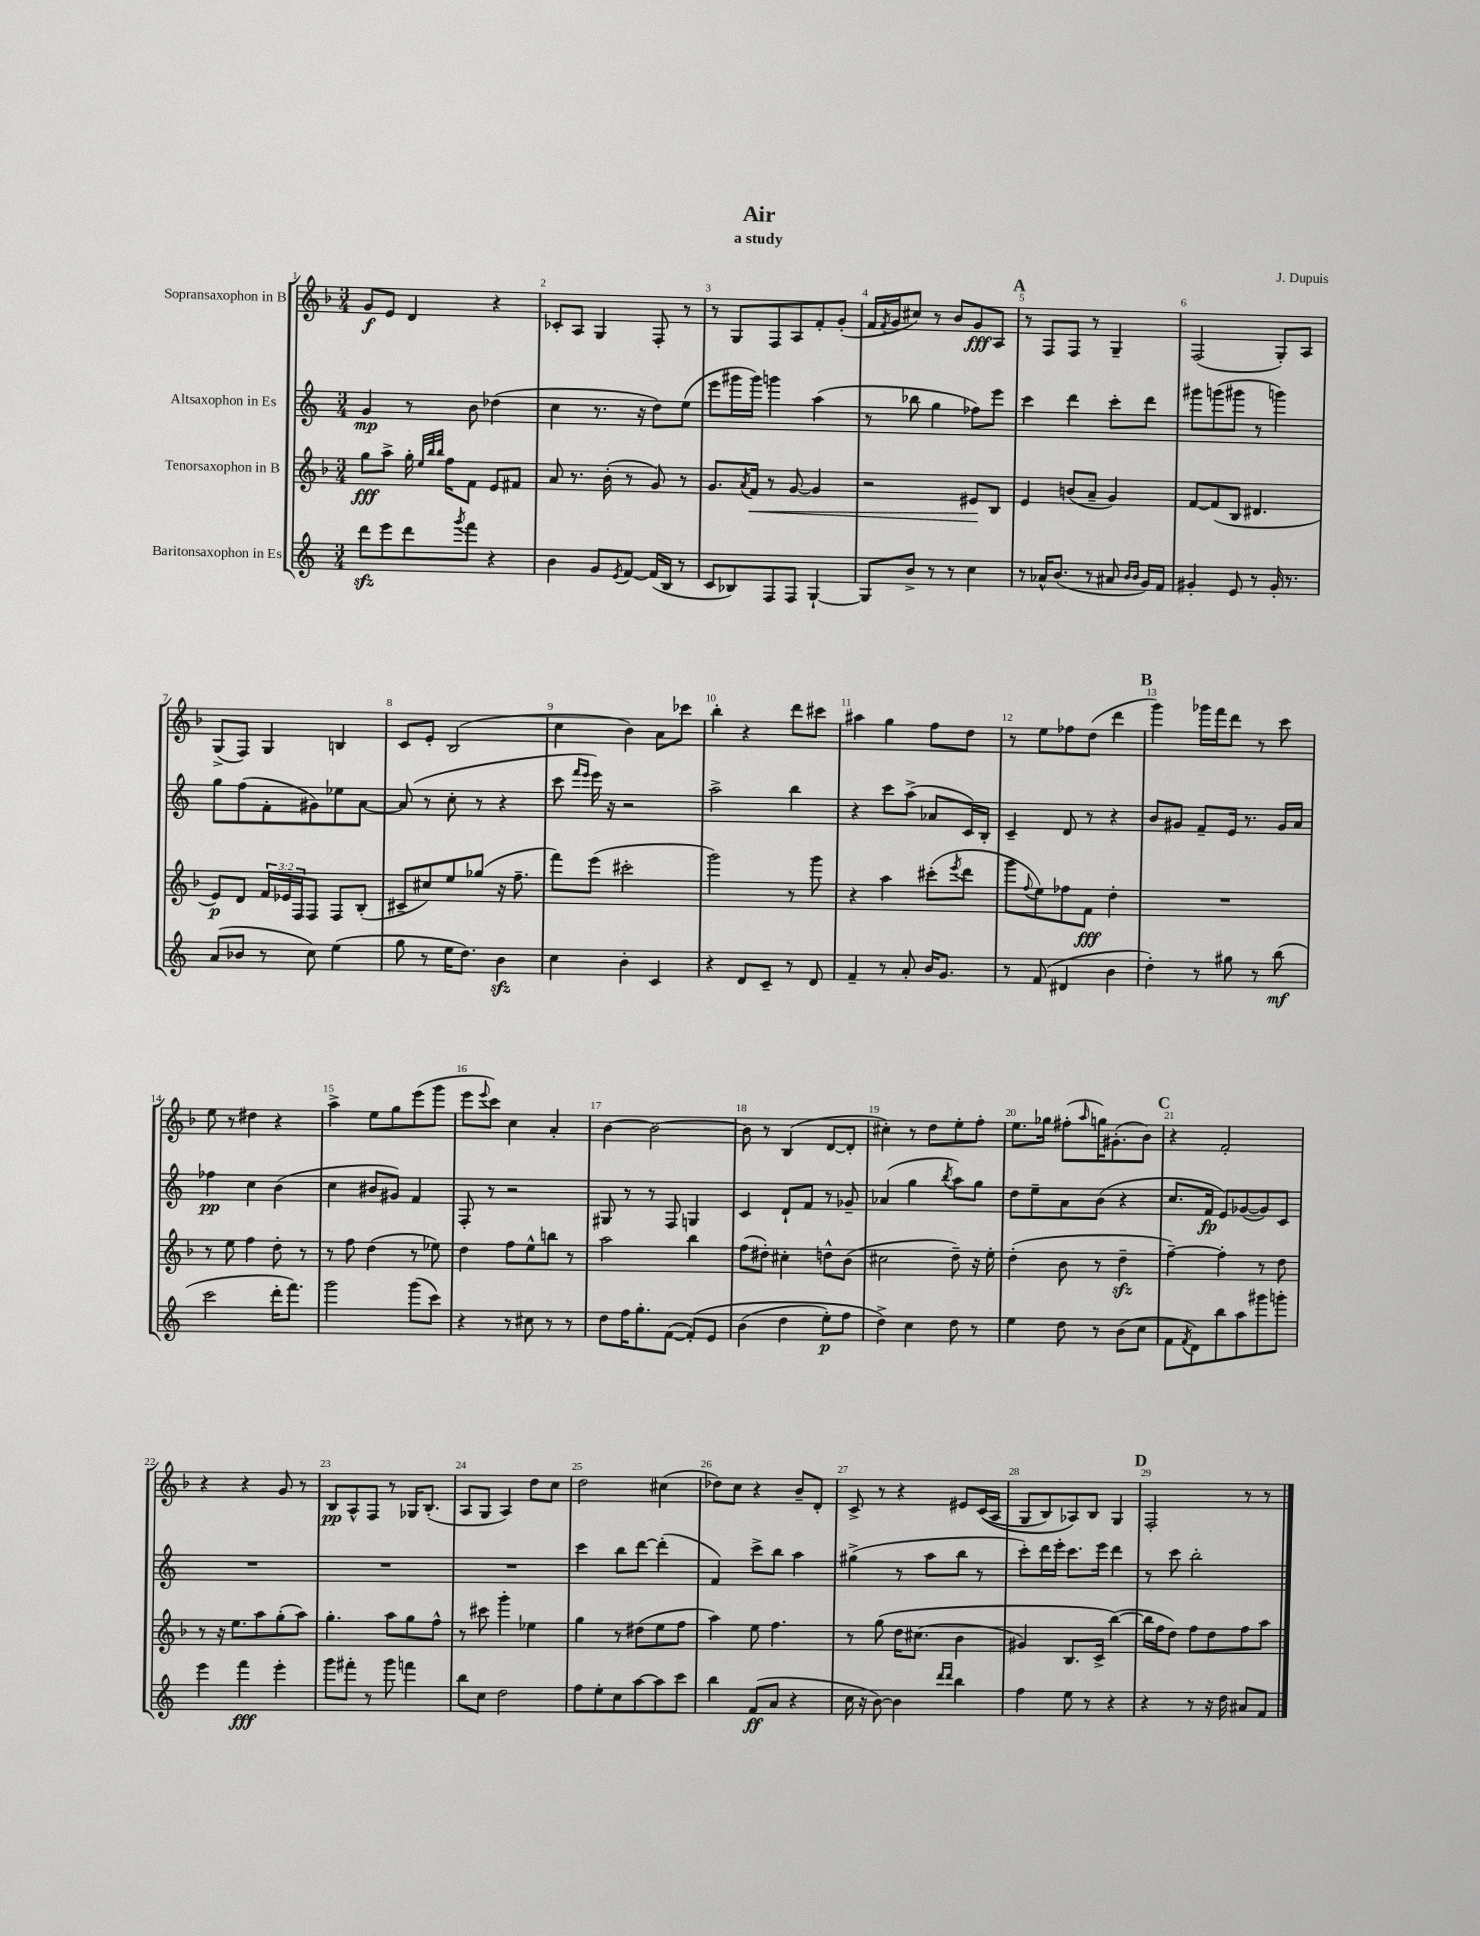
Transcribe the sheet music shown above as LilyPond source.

\header { title = "Air" composer = "J. Dupuis" subtitle = "a study" }
<<
\new StaffGroup <<
\new Staff = "s0" \with { instrumentName = "Sopransaxophon in B" } {
    \clef treble \key f \major \numericTimeSignature \time 3/4
    g'8\f e'8 d'4 r4 |
    ces'8-. a8 g4 f8-. r8 |
    r8 g8 f8 a8 f'8-. g'8-.( |
    f'16 \acciaccatura { f'8 } g'16 cis''8) r8 bes'8 g'8\fff a8 |
    \mark \markup { \bold "A" } r8 f8 f8 r8 g4-- |
    f2( g8-.) a8 |
    g8->( f8) g4 b4 |
    c'8 e'8-. bes2( |
    c''4 bes'4) a'8 ces'''8 |
    bes''4-. r4 d'''8 cis'''8 |
    ais''4 g''4 f''8 d''8 |
    r8 e''8 fes''8 d''8( d'''4 |
    \mark \markup { \bold "B" } g'''4) ges'''16 f'''16 d'''8 r8 c'''8 |
    e''8 r8 dis''4 r4 |
    a''4-> e''8 g''8 e'''8( g'''8 |
    e'''8 \appoggiatura { e'''8 } c'''8) c''4 a'4-. |
    bes'4~ bes'2~ |
    bes'8 r8 bes4( d'8~ d'8-. |
    cis''4-.) r8 d''8 e''8-. f''8-. |
    e''8. ges''16 fis''8-.( \grace { a''16 } g''16) gis'8.-.( bes'8) |
    \mark \markup { \bold "C" } r4 f'2-. |
    r4 r4 g'8 r8 |
    bes8\pp a8-^ f8 r8 ges16 bes8.-.( |
    a8 g8 a4) d''8 c''8 |
    d''2 cis''4( |
    des''8) c''8 r4 bes'8-- d'8-. |
    c'8-> r8 r4 eis'8 c'16(\( a16 |
    g8 bes8) aes8\) bes8 g4 |
    \mark \markup { \bold "D" } f2-. r8 r8 \bar "|." |
}
\new Staff = "s1" \with { instrumentName = "Altsaxophon in Es" } {
    \clef treble \key c \major \numericTimeSignature \time 3/4
    g'4\mp r8 b'8 des''4( |
    c''4 r8. r16 d''8) e''8( |
    e'''8 gis'''16 gis'''16) g'''4 a''4( |
    r8 bes''8 g''4 fes''8) e'''8 |
    \mark \markup { \bold "A" } c'''4 d'''4 c'''8-. d'''8 |
    gis'''8 g'''8( gis'''8 r8 g'''4) |
    g''8 f''8( f'8-. gis'8) ees''8 a'8~ |
    a'8( r8 c''8-. r8 r4 |
    c'''8 \grace { f'''16 e'''16 } e'''16) r16 r2 |
    a''2-> b''4 |
    r4 c'''8 a''8->( aes'8 c'16) b16-. |
    c'4-- d'8 r8 r4 |
    \mark \markup { \bold "B" } b'8 gis'8 f'8-- e'16 r8. gis'16 a'16 |
    fes''4\pp c''4 b'4( |
    c''4 bis'8 gis'8) f'4 |
    f8-. r8 r2 |
    gis8 r8 r8 f8 g4 |
    c'4 d'8-! f'8 r8 ges'8-- |
    aes'4( g''4 \acciaccatura { b''8 } a''8) g''8 |
    d''8 e''8-- a'8 b'8( r4 |
    \mark \markup { \bold "C" } c''8. f'16\fp e'8) ges'8~( ges'8) c'8 |
    R2. |
    R2. |
    R2. |
    c'''4 b''8 d'''8~ d'''4-.( |
    f'4) c'''8-> b''8 a''4 |
    gis''4->( r8 a''8 b''8 r8 |
    c'''8-.) d'''16 e'''16-. c'''8. e'''16 d'''4 |
    \mark \markup { \bold "D" } r8 c'''8 b''2-. \bar "|." |
}
\new Staff = "s2" \with { instrumentName = "Tenorsaxophon in B" } {
    \clef treble \key f \major \numericTimeSignature \time 3/4 \override Staff.TupletNumber.text = #tuplet-number::calc-fraction-text
    g''8\fff a''8-> g''16-. \grace { e''32 bes''32 bes''32 } f''16 f'8 e'8 fis'8 |
    a'8 r8. bes'16-.( r8 g'8) r8 |
    g'8. \acciaccatura { a'8 } f'16\< r8 g'8~ g'4 |
    r2 eis'8\! bes8 |
    \mark \markup { \bold "A" } e'4 b'8( a'8-- g'4) |
    f'8~ f'8( bes8 dis'4. |
    e'8\p) d'8 \tuplet 3/2 { f'16 ees'16 f16 } f8 f8 bes8-.( |
    cis'8-- cis''8) e''8 ges''8( r16 f''8.-- |
    f'''8) e'''8( cis'''2-. |
    g'''2) r8 g'''8 |
    r4 a''4 cis'''8-.( \acciaccatura { e'''8 } d'''8 |
    g'''8 \appoggiatura { f''8 } e''8) fes''8 f'8\fff d''4-. |
    \mark \markup { \bold "B" } R2. |
    r8 e''8 f''4 d''8-. r8 |
    r8 f''8 d''4( r8 ees''8) |
    d''4 f''8 e''8-^ b''8 r8 |
    a''2 bes''4 |
    f''8( dis''8-.) cis''4-. d''8-^ bes'8( |
    cis''2 d''8--) r16 e''16-. |
    d''4-.( bes'8 r8 d''4--\sfz |
    \mark \markup { \bold "C" } f''4~--) f''4-. r8 d''8 |
    r8 r16 e''8. a''8 g''8-.( a''8) |
    g''4.-. a''8 g''8 f''8-^ |
    r8 cis'''8 g'''4-. ees''4 |
    g''4 r8 dis''8( e''8 f''8 |
    a''4) e''8 f''4. |
    r8 g''8\( d''16 cis''8.( bes'4 |
    gis'4) bes8. c'16-> bes''4~(\) |
    \mark \markup { \bold "D" } bes''16 f''16 d''8) f''8 d''8 f''8 a''8 \bar "|." |
}
\new Staff = "s3" \with { instrumentName = "Baritonsaxophon in Es" } {
    \clef treble \key c \major \numericTimeSignature \time 3/4
    d'''8\sfz e'''8 d'''8 \acciaccatura { g'''8 } f'''8 r4 |
    b'4 g'8 \acciaccatura { e'8 } f'8~ f'16( b16 r8 |
    c'8 bes8) f8 f8 g4~-! |
    g8 b'8-> r8 r8 c''4 |
    \mark \markup { \bold "A" } r8 aes'16-^ b'8.( r8 ais'8 \grace { b'16 b'16 } g'16) f'16 |
    gis'4-. e'8 r8 gis'16-. r8. |
    a'8( bes'8 r8 c''8) e''4( |
    g''8 r8 e''16 d''8.) b'4\sfz |
    c''4 b'4-. c'4 |
    r4 d'8 c'8-- r8 d'8 |
    f'4-- r8 a'8-. b'16 g'8. |
    r8 f'8( dis'4 b'4 |
    \mark \markup { \bold "B" } d''4-.) r8 gis''8 r8 b''8\mf( |
    c'''2 d'''16-. f'''8.) |
    g'''2 g'''8( c'''8) |
    r4 r8 cis''8 r8 r8 |
    d''8 f''16 g''8.-. f'8~( f'8-.)\( e'8 |
    b'4( d''4 e''8-.\p) f''8 |
    d''4->\) c''4 d''8 r8 |
    e''4 d''8 r8 b'8( c''8 |
    \mark \markup { \bold "C" } f'8 \acciaccatura { f'8 } d'8) b''8 a''8 gis'''8 g'''8-. |
    e'''4 f'''4\fff e'''4-. |
    g'''8 fis'''8-. r8 g'''8 f'''4 |
    b''8 c''8 d''2 |
    f''8 e''8-. c''8 a''8~ a''8 c'''8 |
    b''4 f'8\ff( a'8 r4 |
    c''16 r16 b'8~) b'4 \grace { d'''16 d'''16 } b''4 |
    f''4 e''8 r8 r4 |
    \mark \markup { \bold "D" } r4 r8 r16 d''16 ais'8 f'8 \bar "|." |
}
>>
>>
\layout { \context { \Score \override BarNumber.break-visibility = ##(#f #t #t) barNumberVisibility = #all-bar-numbers-visible } }
